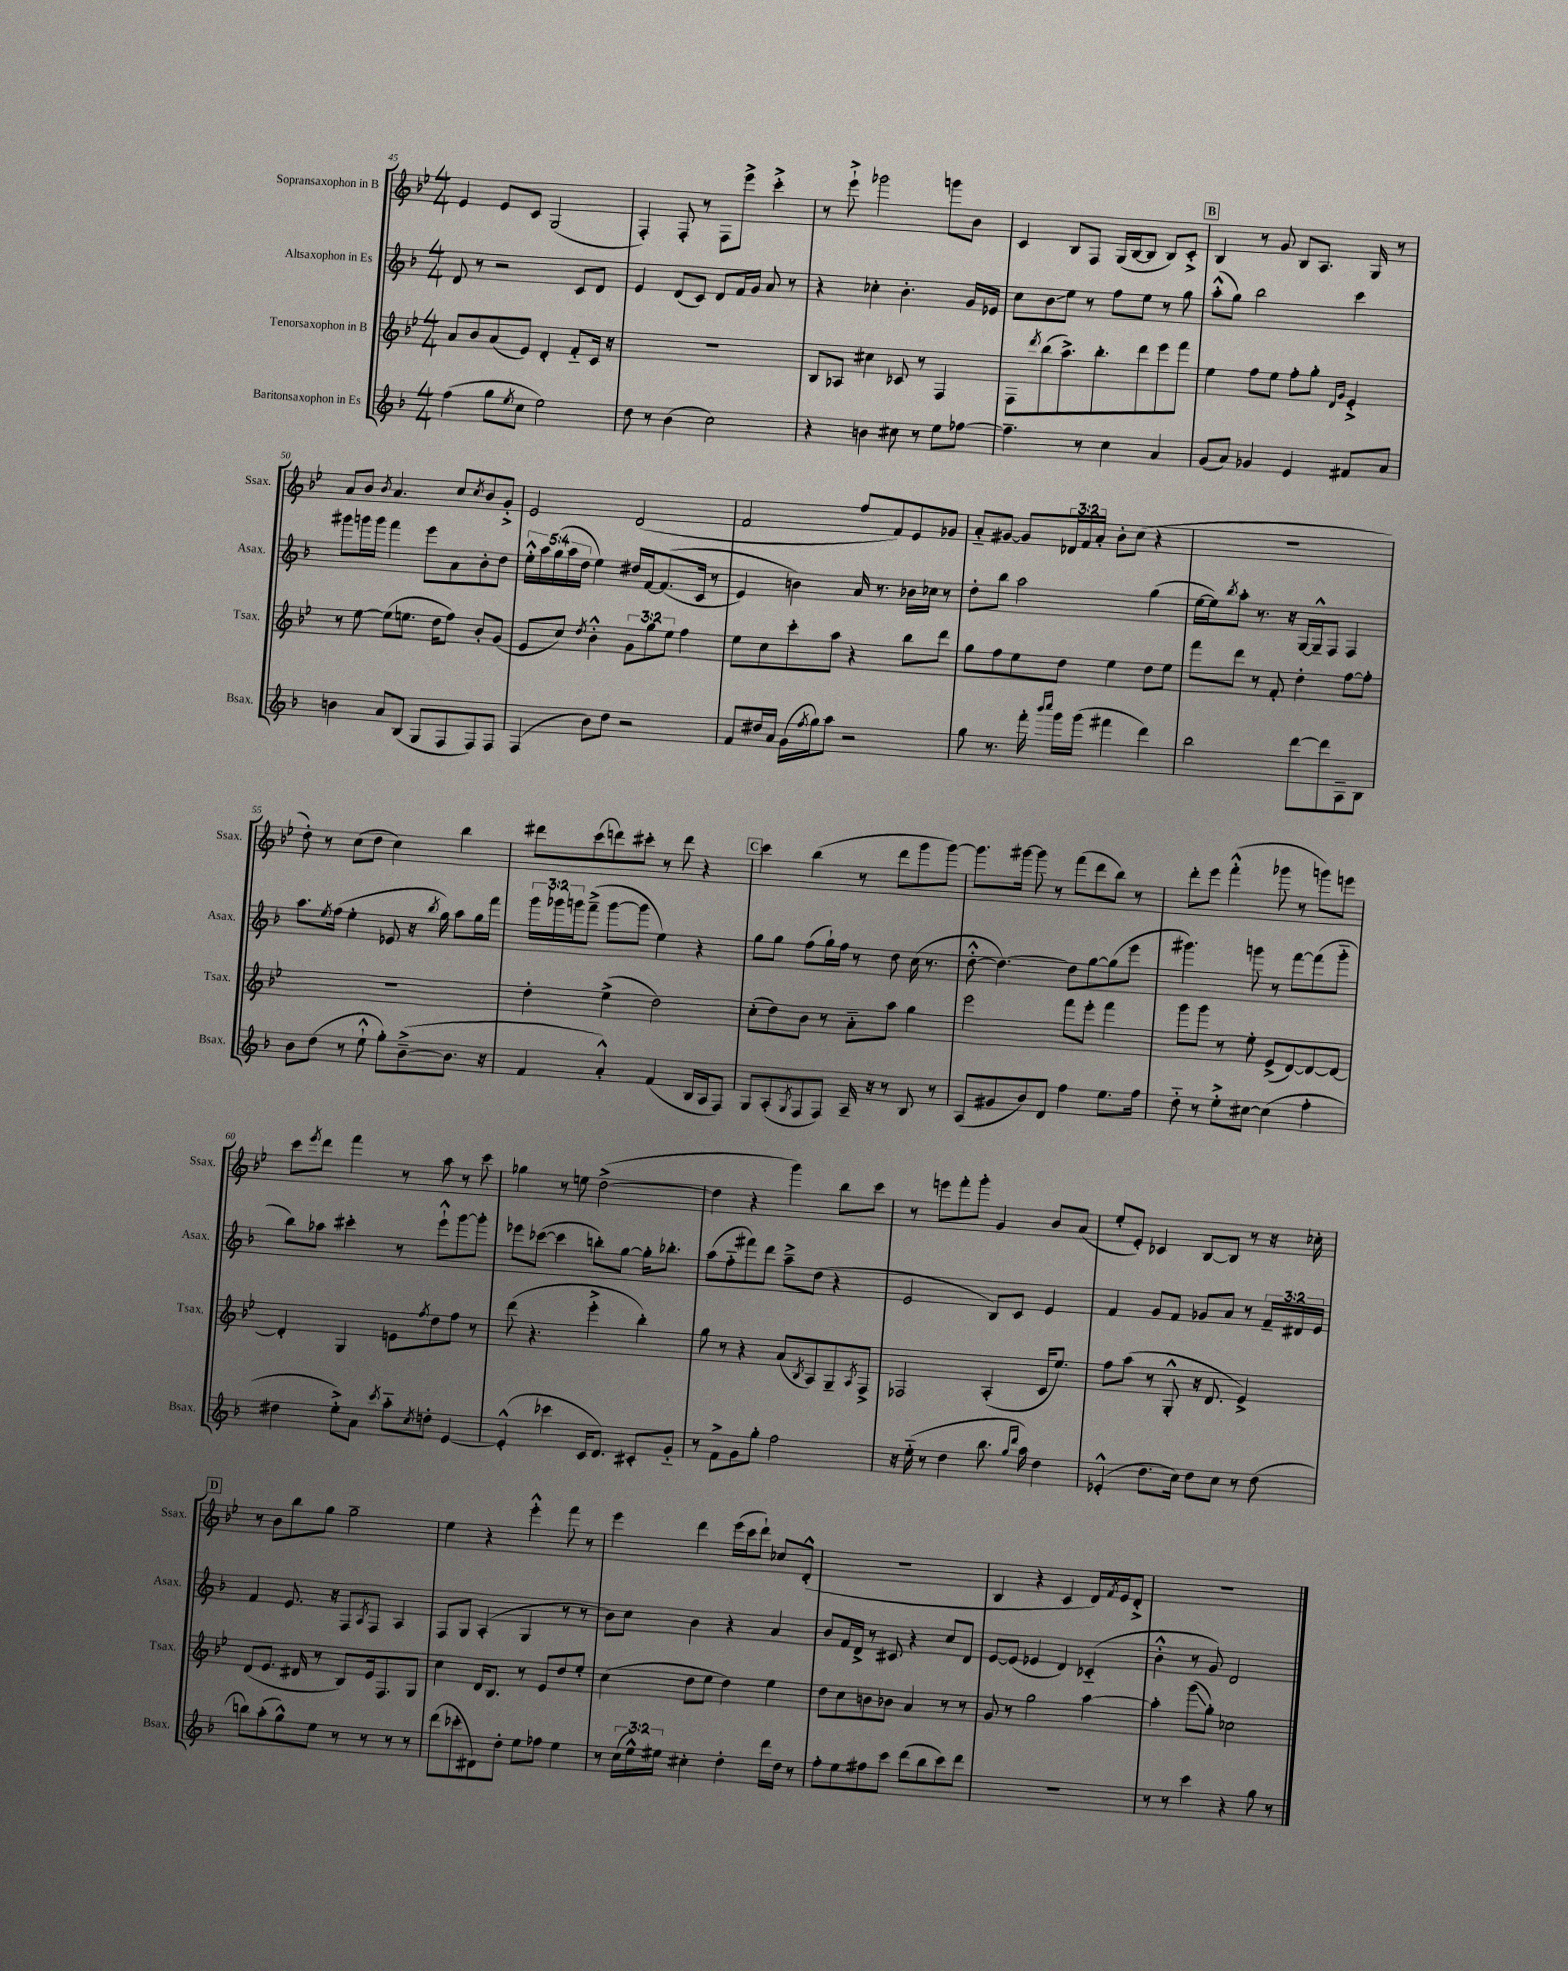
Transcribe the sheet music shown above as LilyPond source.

<<
\new StaffGroup <<
\new Staff = "s0" \with { instrumentName = "Sopransaxophon in B" shortInstrumentName = "Ssax." } {
    \clef treble \key bes \major \numericTimeSignature \time 4/4 \override Staff.TupletNumber.text = #tuplet-number::calc-fraction-text
    ees'4 ees'8 c'8 g2( |
    f4-.) f8-. r8 f8 ees'''8-> c'''4-.-> |
    r8 ees'''8-!-> ges'''2 g'''8 bes'8 |
    c'4 bes8 f8 g16( bes16~ bes8 bes8) c'8-.-> |
    \mark \markup { \box "B" } bes4 r8 g'8 bes8 a8. g16 r8 |
    a'8 bes'8 \acciaccatura { bes'8 } a'4. c''8 \acciaccatura { c''8 } bes'8 g'8-.-> |
    ees'2 d'2( |
    f'2 f''8 f'8) ees'8 ges'8 |
    a'8-_ gis'8~ gis'8 \tuplet 3/2 { des'16 f'16 a'16-. } bes'8-. c''8( r4 |
    R1 |
    d''8-.) r8 c''8( d''8 c''4) bes''4 |
    dis'''8 c'''8( d'''8) cis'''8-. r8 d'''8 r4 |
    \mark \markup { \box "C" } c'''4 bes''4( r8 d'''8 g'''8 g'''8~) |
    g'''8. gis'''16~ gis'''8 r8 f'''8( d'''8 bes''8) r8 |
    d'''8-. ees'''8 f'''4-.-^( ges'''8 r8 g'''8) e'''8 |
    c'''8 \acciaccatura { ees'''8 } d'''8 f'''4 r8 a''8 r8 c'''8 |
    ges''4 r8 e''8 d''2~->( |
    d''4 r4 g'''4) bes''8 c'''8 |
    r8 e'''8 f'''8-. g'''8-. g'4 bes'8 a'8( |
    ees''8-. ees'8-.) ces'4 bes8~ bes8 r8 r16 ces''16-. |
    \mark \markup { \box "D" } r8 bes'8 bes''8 g''8 g''2-- |
    ees''4 r4 ees'''4-.-^ f'''8 r8 |
    ees'''4 d'''4 ees'''16( c'''16 d'''8-!) ces''8 d'8-.-^( |
    R1 |
    bes4 r4 c'4 d'16) \acciaccatura { f'8 } ees'16 d'8-.-> |
    R1 \bar "|." |
}
\new Staff = "s1" \with { instrumentName = "Altsaxophon in Es" shortInstrumentName = "Asax." } {
    \clef treble \key f \major \numericTimeSignature \time 4/4 \override Staff.TupletNumber.text = #tuplet-number::calc-fraction-text
    d'8 r8 r2 c'8 d'8 |
    e'4 d'8( c'8) d'8 f'16 g'16 a'8 r8 |
    r4 ces''4-. bes'4.-. g'16 ees'16 |
    c''8 bes'8\glissando e''8 r8 f''8 e''8 r8 g''8 |
    \mark \markup { \box "B" } a''8-.-^( g''8) bes''2 c'''4 |
    gis'''8 g'''16 g'''16 f'''4 e'''8 a'8 bes'8-. d''8 |
    \tuplet 5/4 { e''16-.-^ a''16 g''16( a''16 d''16 } e''4) dis''16 f'16~ f'8.(\( c'16 r8 |
    e'4) b'4\) a'16 r8. bes'16 ces''16 r8 |
    d''8-. bes''8 a''2 g''4( |
    e''16~ e''16) \acciaccatura { bes''8 } a''8-. r8. r16 g16~ g16---^ f8 f4 |
    a''8. \acciaccatura { e''8 } f''16( e''4-. ees'8 r16 \acciaccatura { bes''8 } g''16) a''8 g''16 f'''16 |
    \tuplet 3/2 { g'''16 ges'''16 g'''16 } f'''8--->( g'''8~ g'''8 e''4) r4 |
    \mark \markup { \box "C" } g''8 g''8 f''8( g''16-!) f''16 r8 d''8 c''16( r8. |
    d''8~-.-^ d''4.~) d''8 g''8~ g''8( e'''8 |
    gis'''4.) g'''8 r8 f'''8~ f'''8( g'''8-_ |
    bes''8) aes''8 cis'''4-. r8 e'''8-!-^ g'''8~ g'''8-. |
    ees'''8 ces'''8~( ces'''4 b''8-.) g''8~ g''16-. bes''8.-. |
    a''8( f''8-_ fis'''8) d'''8 a''8---> d''8( r4 |
    e'2 bes8) c'8 e'4 |
    f'4 g'8 f'8 ges'8 a'8 r8 \tuplet 3/2 { f'16-- dis'16 e'16 } |
    \mark \markup { \box "D" } f'4 e'8. r16 f8 \acciaccatura { a8 } f8 a4 |
    f8 g8 a4-.( g4 r8 r8 |
    bes'8) c''8 bes'4 r4 a'4 |
    bes'8 f'16 d'16-> r8 cis'8 r4 c''8 d'8 |
    e'8~ e'8( ees'4 d'4) ces'4-_( |
    bes'4-.-^ r8 g'8) d'2 \bar "|." |
}
\new Staff = "s2" \with { instrumentName = "Tenorsaxophon in B" shortInstrumentName = "Tsax." } {
    \clef treble \key bes \major \numericTimeSignature \time 4/4 \override Staff.TupletNumber.text = #tuplet-number::calc-fraction-text
    a'8 bes'8 a'8( ees'8) d'4-. f'8-_ c'16 r16 |
    R1 |
    bes8 aes8 cis''4 ces'8 r8 f4 |
    f8 \acciaccatura { d'''8 } bes''8( a''8.->) bes''8.-. d'''8 ees'''8 f'''8 |
    \mark \markup { \box "B" } ees''4 f''8 ees''8 f''8-. g''8-. \grace { d'16 g'16 } ees'4-.-> |
    r8 ees''8~ ees''8( e''8. d''16 f''8) bes'8-. g'8( |
    ees'8 c''8) \acciaccatura { d''8 } bes'4-.-^ \tuplet 3/2 { g'8 g''8 ees''8 } f''4 |
    ees''8 c''8 c'''8-. a''8 r4 bes''8 d'''8 |
    g''8 f''8 ees''8 d''8 ees''4 d''8 ees''8 |
    f'''8 d'''8 r8 f'8-. d''4-. f''8~ f''8-. |
    R1 |
    d''4-. ees''4->( d''2) |
    \mark \markup { \box "C" } c''8-.( d''8) bes'8 r8 a'8-_ a''8 g''4 |
    ees'''2 f'''8 ees'''8-. f'''4 |
    g'''8 g'''8 r8 ees''8-. ees'8->( d'8~) d'8~ d'8~ |
    d'4-. g4 e'8 \acciaccatura { f''8 } d''8 f''8 r8 |
    d'''8( r4. ees'''4-.-> bes''4-.) |
    g''8 r8 r4 a'8( \acciaccatura { bes8 } a8) g8-- \acciaccatura { a8 } f8-> |
    fes2 a4-.( c'16 ees''8.) |
    f''8 a''8( r8 g8-.-^ r16 d'8. ees'4->) |
    \mark \markup { \box "D" } d'8( ees'8. dis'16 r8 bes8) ees'16 f8. g8 |
    c''4 d'16 bes8. r8 ees'8 d''8 ees''8-. |
    c''4( d''8 ees''8 d''4) ees''4 |
    d''8 c''8 b'8 bes'8 a'4 r8 r8 |
    g'8 r8 g''2 a''4~ |
    a''4-. g'''8\glissando( g''8-.) ces''2 \bar "|." |
}
\new Staff = "s3" \with { instrumentName = "Baritonsaxophon in Es" shortInstrumentName = "Bsax." } {
    \clef treble \key f \major \numericTimeSignature \time 4/4 \override Staff.TupletNumber.text = #tuplet-number::calc-fraction-text
    f''4( g''8 \acciaccatura { e''8 } c''8 e''2) |
    d''8 r8 bes'4( c''2) |
    r4 b'4 cis''8 r8 e''8 fes''8~ |
    fes''4.-- r8 c''4 a'4 |
    \mark \markup { \box "B" } g'8( a'8) ges'4 e'4 fis'8 a'8 |
    b'4 a'8 bes8( g8 f8 f8) f8 |
    f4( bes'8) d''8 r2 |
    f'8 dis''16 a'16 g'16( \acciaccatura { f''8 } g''16) a''8 r2 |
    g''8 r8. f'''16-. \grace { bes'''16 c''''16 } g'''16 g'''16( fis'''4 d'''4) |
    bes''2 d'''8~ d'''8 a8-- bes8 |
    bes'8 d''8( r8 e''8-!-^ g''8-.) bes'8~--->( bes'8. r16 |
    f'4 a'4-.-^) f'4( bes16 a16 f8) |
    \mark \markup { \box "C" } g8 a8-.( \acciaccatura { g8 } f8 f8) a16-- r16 r8 bes8 r8 |
    a8( gis'8 bes'8) d'8 f''4 e''8. f''16 |
    d''8-_ r8 e''8-.-> cis''8~ cis''4( f''4-. |
    dis''4 e''8-.->) a'8 \acciaccatura { c'''8 } a''8-_ \acciaccatura { c''8 } d''8-. e'4~ |
    e'4-.-^( ces'''4 c'16 d'8.) cis'8-. g'8-_ |
    r8 f'8-> g'8 g''8-. f''2 |
    r16 e''16-_( r8 d''4 bes''8. \grace { g''16 d'''16 } a''16) d''4 |
    ees'4-.-^( d''8. c''16) d''8 c''8 r8 d''8( |
    \mark \markup { \box "D" } b''8) a''8-.( g''8-^) e''8 r8 r8 r8 r8 |
    d'''8( ces'''8-. dis'8) d''8-. e''8 fes''8 e''4 |
    r8 \tuplet 3/2 { c''16( e''16-^) eis''16 } cis''4-. d''4-. d'''16 d''16 r8 |
    f''8-. e''8 fis''8 c'''8 d'''8( bes''8 c'''8) d'''8 |
    R1 |
    r8 r8 c'''4 r4 g''8 r8 \bar "|." |
}
>>
>>
\layout { \context { \Score currentBarNumber = #45 } }
